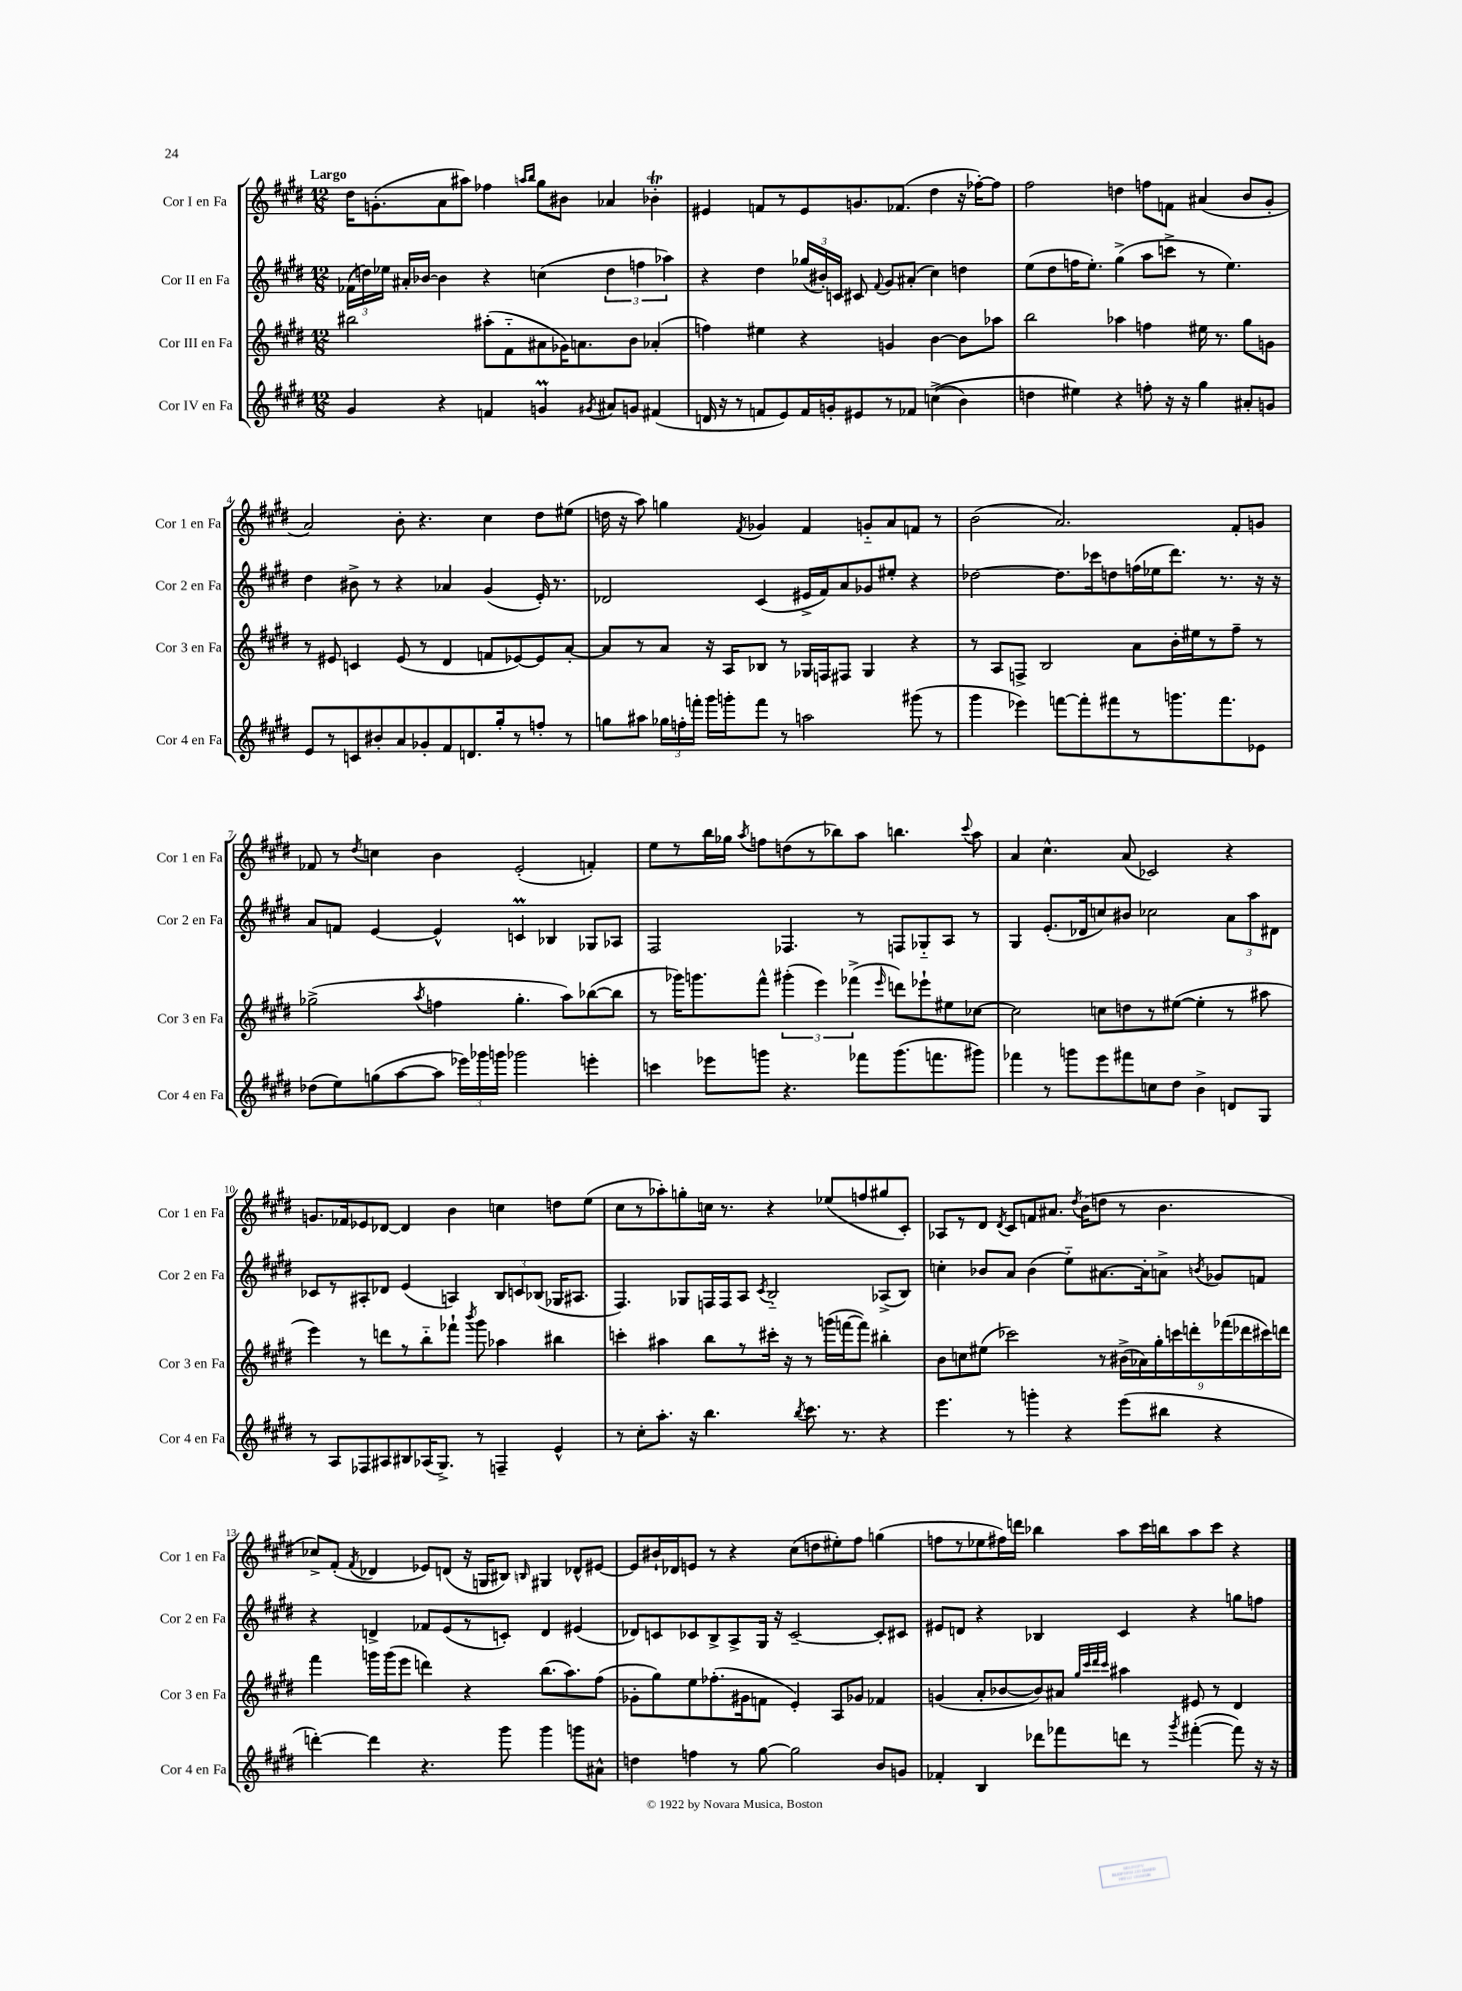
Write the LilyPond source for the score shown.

<<
\new StaffGroup <<
\new Staff = "s0" \with { instrumentName = "Cor I en Fa" shortInstrumentName = "Cor 1 en Fa" } {
    \clef treble \key e \major \numericTimeSignature \time 12/8 \tempo "Largo"
    \autoBeamOff dis''16[ g'8.-.( a'8 ais''8]) fes''4 \grace { a''16[ b''16] } gis''8[ bis'8] aes'4 bes'4-.\trill |
    eis'4 f'8[ r8 eis'8 g'8. fes'8.]( dis''4 r16 fes''16[~-.) fes''8] |
    fis''2 d''4 f''8[ f'8] ais'4( b'8[ gis'8]-. |
    a'2) b'8-. r4. cis''4 dis''8[ eis''8]( |
    d''16 r16 a''8) g''4 \acciaccatura { fis'8 } ges'4 fis'4 g'8[-_ a'8 f'8] r8 |
    b'2( a'2.) fis'8[-. g'8] |
    fes'8 r8 \acciaccatura { dis''8 } c''4 b'4 e'2-.( f'4-.) |
    e''8[ r8 b''16 ges''16] \acciaccatura { a''8 } f''8[ d''8( r8 bes''8) a''8] b''4. \appoggiatura { cis'''8 } a''8 |
    a'4 cis''4.-^ a'8( ces'2) r4 |
    g'8.[ fes'16 ees'8 des'8]~ des'4 b'4 c''4 d''8[ e''8]( |
    cis''8[ r8 aes''8-.) g''8-. c''16] r8. r4 ees''8[( f''8 gis''8 cis'8]-.) |
    aes8[ r8 dis'8] \acciaccatura { dis'8 } cis'8[ f'8 ais'8.] \acciaccatura { dis''8 } b'16[( d''8] r8 b'4. |
    ces''8[->) fis'8]-.( \acciaccatura { fis'8 } des'4 ees'8[) d'8]( r16 g16[ bis8]) \grace { b16 } gis4 des'8[-^ eis'8]~ |
    eis'8[ bis'16-! des'16 e'8] r8 r4 cis''8[( d''8 eis''8-.) fis''8] g''4( |
    f''8[ r8 ees''8 fis''16) d'''16] bes''4 a''8[ cis'''16 b''16 a''8 cis'''8] r4 \bar "|." |
}
\new Staff = "s1" \with { instrumentName = "Cor II en Fa" shortInstrumentName = "Cor 2 en Fa" } {
    \clef treble \key e \major \numericTimeSignature \time 12/8
    \autoBeamOff \tuplet 3/2 { fes'16[( d''16) ees''16] } ais'16[-. bes'16]~ bes'4 r4 c''4( \tuplet 3/2 { d''4 f''4 aes''4) } |
    r4 dis''4 \tuplet 3/2 { ges''16[( bis'16-.) c'16] } cis'8 \appoggiatura { fis'8 } gis'8[ ais'8]-.( cis''4) d''4 |
    e''8[( dis''8 f''16 e''8.]-.) gis''4->( a''8[ c'''8]-> r8 e''4.) |
    dis''4 bis'8-> r8 r4 aes'4 gis'4( e'16-.) r8. |
    des'2 cis'4( eis'16[-> fis'16) a'8 ges'8 eis''8]-. r4 |
    des''2~ des''8.[ ces'''16 d''8 f''16( ees''16 dis'''8.]) r8. r16 r16 |
    a'8[ f'8] e'4~ e'4-^ c'4\prall bes4 ges8[ aes8] |
    fis2 fes4. r8 f8[ ges8-_ a8] r8 |
    gis4 e'8.[-.( des'16 c''8) bis'8] ces''2 \tuplet 3/2 { a'8[ a''8 dis'8] } |
    ces'8[ r8 ais8-. des'8] e'4( a4) \tuplet 3/2 { b8[ c'8 bes8]( } ges16[ ais8.] |
    fis4.) ges8[ f16 f16 a8] \acciaccatura { cis'8 } b2-_ aes8[->( b8]) |
    c''4-. bes'8[ a'8] bes'4( e''8[-_) ais'8.~ ais'16-. a'8]-> \acciaccatura { b'8 } ges'8[ f'8] |
    r4 d'4-> fes'8[ e'8( r8 c'8]-.) d'4 eis'4( |
    des'8[) c'8 ces'8 b8-> a8-> gis16] r16 ces'2~-- ces'8[-. cis'8] |
    eis'8[ d'8] r4 bes4 cis'4 r4 g''8[ f''8] \bar "|." |
}
\new Staff = "s2" \with { instrumentName = "Cor III en Fa" shortInstrumentName = "Cor 3 en Fa" } {
    \clef treble \key e \major \numericTimeSignature \time 12/8
    \autoBeamOff bis''2 ais''8[-.( fis'8-_ ais'8 ges'16) a'8. b'8] aes'4-.( |
    f''4) eis''4 r4 g'4 b'4~ b'8[ aes''8] |
    b''2 aes''4 f''4 eis''16 r8. gis''8[ g'8] |
    r8 eis'8 c'4 eis'8( r8 dis'4 f'8[ ees'8~) ees'8 a'8]~-. |
    a'8[ r8 a'8] r16 a16[ bes8] r8 ges16[ f16 fis8] ges4 r4 |
    r8 a8[ f8]-> b2 a'8[ b'16-. eis''16 r8 fis''8]-- r8 |
    ges''2->( \acciaccatura { a''8 } f''4 ges''4.-. a''8[) bes''8~( bes''8] |
    r8 ges'''16[) g'''8. fis'''8]-^ \tuplet 3/2 { gis'''4-.( e'''4) fes'''4->( } \grace { e'''16 } d'''8[) ees'''8-! eis''8 ces''8]~ |
    ces''2 c''8[ d''8 r8 eis''8]~( eis''4-. r8 ais''8 |
    e'''4) r8 d'''8[ r8 b''8-_ fes'''8]-! \acciaccatura { b'''8 } gis'''8 aes''4 bis''4 |
    c'''4-. ais''4 b''8[ r8 cis'''16]-. r16 r8 g'''16[( f'''16~ f'''8]) bis''4-. |
    b'8[ c''8 eis''8]( ces'''2) r8 \tuplet 9/8 { bis'16[->( aes'16) gis''16-. c'''16 d'''16-. fes'''16( des'''16 cis'''16) d'''16] } |
    fis'''4 g'''16[ g'''16( e'''8] d'''4) r4 b''8.[( a''8.) fis''8]( |
    ges'8[-. gis''8) e''8 fes''8.-.( gis'16 f'8] e'4-.) a8[ ges'8] fes'4 |
    g'4( a'8[-. bes'8~ bes'8) ais'8] \grace { gis''32[ cis'''32 dis'''32 cis'''32] } ais''4 eis'8 r8 dis'4 \bar "|." |
}
\new Staff = "s3" \with { instrumentName = "Cor IV en Fa" shortInstrumentName = "Cor 4 en Fa" } {
    \clef treble \key e \major \numericTimeSignature \time 12/8
    \autoBeamOff gis'4 r4 f'4 g'4\prall \acciaccatura { gis'8 } ais'8[ g'8] fis'4( |
    d'16 r16 r8 f'8[ e'8) f'16 g'16-. eis'8 r8 fes'8] c''4->(\( b'4) |
    d''4 eis''4\) r4 f''8-. r16 r16 gis''4 ais'8[-. g'8] |
    e'8[ r8 c'8 bis'8-. a'8 ges'8-. fis'8 d'8. gis''16-. r8 f''8]-. r8 |
    g''8[ ais''8] \tuplet 3/2 { ges''16[ f''16-. f'''16]-. } gis'''16[ g'''16-. f'''8] r8 a''2 gis'''8( r8 |
    gis'''4 ees'''4) f'''8[~ f'''8-. fis'''8 r8 g'''8. fis'''8. ees'8] |
    des''8[( e''8) g''8( a''8~ a''8] \tuplet 3/2 { ees'''16[) ges'''16 g'''16] } ges'''2 e'''4-. |
    c'''4 ees'''8[ g'''8] r4. fes'''8[ g'''8.( f'''8. gis'''8]) |
    fes'''4 r8 g'''8[ e'''8 fis'''8 c''8 dis''8] b'4-> d'8[ gis8] |
    r8 a8[ fes8 ais8 bis8 aes16( gis8.]->) r8 f4-- e'4-^ |
    r8 cis''8[-. a''8.]-. r16 b''4. \acciaccatura { b''8 } cis'''8. r8. r4 |
    e'''4. r8 g'''4-. r4 e'''8[( bis''8] r4 |
    d'''4~-.) d'''4 r4. gis'''8 gis'''4 g'''8[ ais'8]-^ |
    d''4 f''4 r8 gis''8~ gis''2 b'8[ g'8] |
    fes'4-. b4 des'''8[ fes'''8 d'''8] r8 \acciaccatura { gis'''8 } fis'''4~-.( fis'''8) r16 r16 \bar "|." |
}
>>
>>
